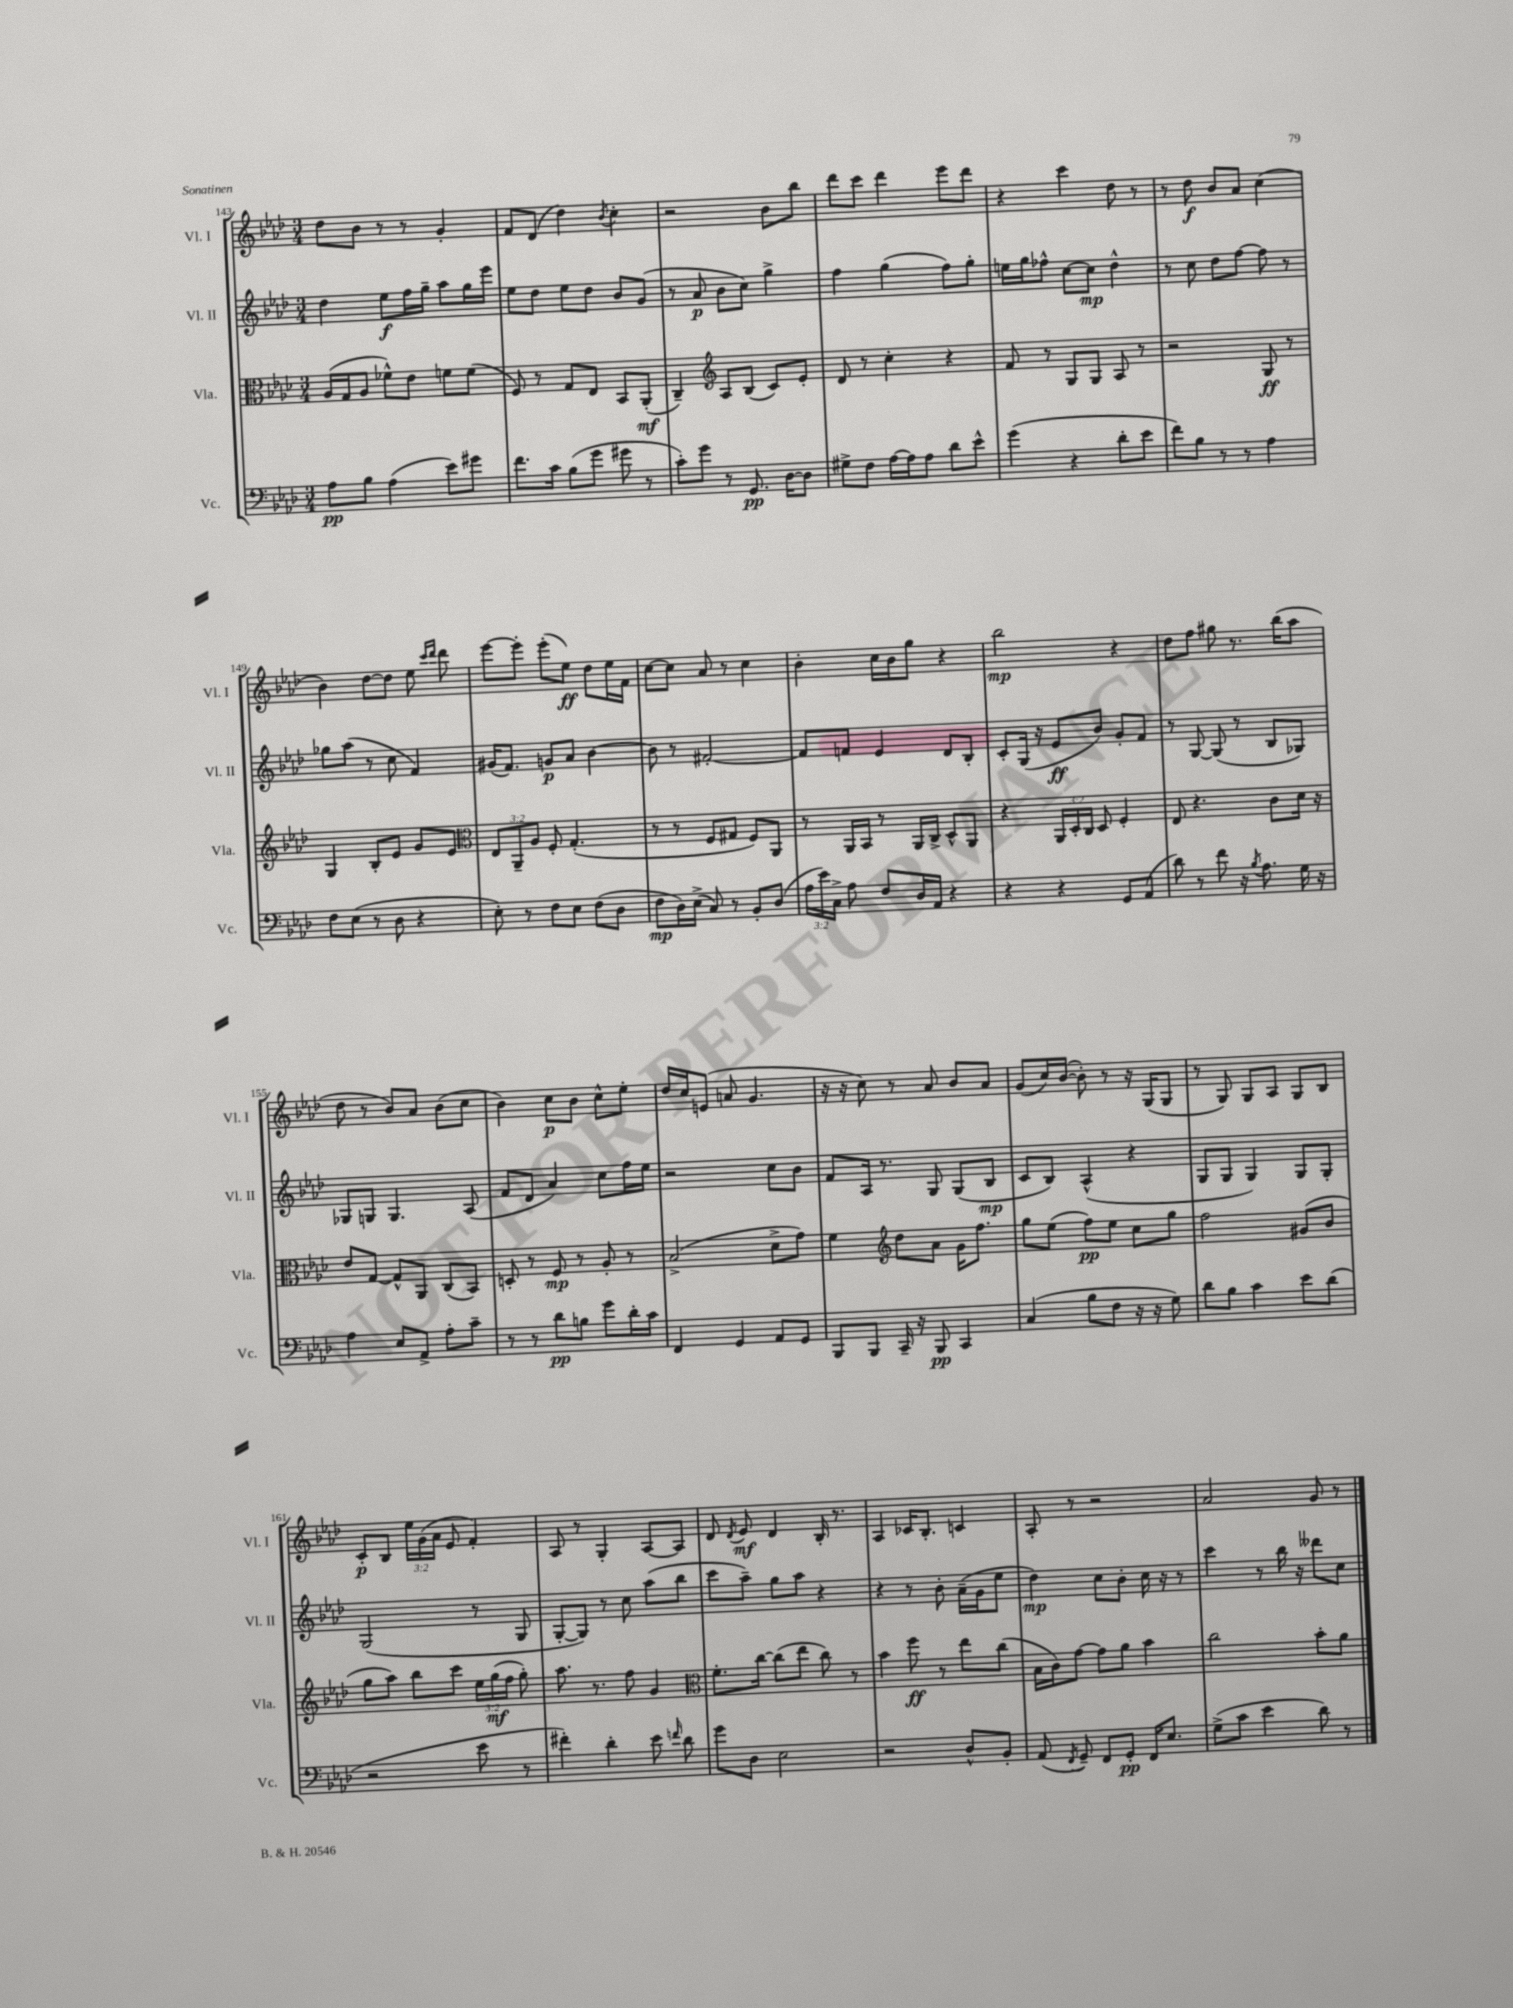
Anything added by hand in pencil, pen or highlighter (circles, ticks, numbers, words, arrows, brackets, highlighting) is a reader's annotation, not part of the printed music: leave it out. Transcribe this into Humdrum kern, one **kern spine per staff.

**kern	**dynam	**kern	**dynam	**kern	**dynam	**kern	**dynam
*part4	*part4	*part3	*part3	*part2	*part2	*part1	*part1
*staff4	*staff4	*staff3	*staff3	*staff2	*staff2	*staff1	*staff1
*I"Vc.	*	*I"Vla.	*	*I"Vl. II	*	*I"Vl. I	*
*I'Vc.	*	*I'Vla.	*	*I'Vl. II	*	*I'Vl. I	*
*clefF4	*	*clefC3	*	*clefG2	*	*clefG2	*
*k[b-e-a-d-]	*	*k[b-e-a-d-]	*	*k[b-e-a-d-]	*	*k[b-e-a-d-]	*
*M3/4	*	*M3/4	*	*M3/4	*	*M3/4	*
=143	=143	=143	=143	=143	=143	=143	=143
8A-\L	pp	(16A-/LL	.	4dd-\	.	8dd-\L	.
.	.	16G/J	.	.	.	.	.
8B-\J	.	8A-/J	.	.	.	8b-\J	.
(4A-\	.	8f-X^^\L)	.	8ee-\L	f	8r	.
.	.	8e-\J	.	16ff\L	.	8r	.
.	.	.	.	16gg~\JJ	.	.	.
8e-\L)	.	8fn\L	.	8aa-\L	.	4g'/	.
8g#X\J	.	(8f\J	.	16gg\L	.	.	.
.	.	.	.	16eee-\JJ	.	.	.
=144	=144	=144	=144	=144	=144	=144	=144
8.f\L	.	8F/)	.	8ee-\L	.	8f/L	.
.	.	8r	.	8dd-\J	.	(8d-/J	.
16c\Jk	.	.	.	.	.	.	.
(8B-\L	.	8G/L	.	8ee-\L	.	4dd-\)	.
8g\J	.	8E-/J	.	8dd-\J	.	.	.
.	.	.	.	.	.	8qb-/	.
8g#X\	.	8BB-/L	.	8b-/L	.	4cc'\	.
8r	.	(8AA-'/J	mf	(8g/J	.	.	.
=145	=145	=145	=145	=145	=145	=145	=145
8c'\L)	.	4C~/)	.	8r	.	2r	.
8g\J	.	.	.	8a-/	p	.	.
*	*	*clefG2	*	*	*	*	*
8r	.	8A-/L	.	8b-\L	.	.	.
8.GG/	pp	(8B-/J	.	8cc\J)	.	.	.
.	.	8c/L)	.	4gg^\	.	8b-\L	.
[16D-\KL	.	.	.	.	.	.	.
8D-\J]	.	8e-'/J	.	.	.	8bb-\J	.
=146	=146	=146	=146	=146	=146	=146	=146
8G#X^\L	.	8d-/	.	4ff\	.	8ddd-\L	.
8F\J	.	8r	.	.	.	8ccc\J	.
[16A-\LL	.	4cc'\	.	(4gg\	.	4ddd-\	.
16A-\J]	.	.	.	.	.	.	.
8A-\J	.	.	.	.	.	.	.
8d-\L	.	4r	.	8ff\L)	.	8eee-\L	.
8e-^^\J	.	.	.	8gg'\J	.	8ddd-\J	.
=147	=147	=147	=147	=147	=147	=147	=147
(4g\	.	8f/	.	16een\LL	.	4r	.
.	.	.	.	16gg\J	.	.	.
.	.	8r	.	8ff-X^^\J	.	.	.
4r	.	8G/L	.	[8cc\L	.	4ccc\	.
.	.	8G/J	.	8cc\J]	mp	.	.
8d-'\L	.	8A-/	.	4dd-^^\	.	8dd-\	.
8e-\J	.	8r	.	.	.	8r	.
=148	=148	=148	=148	=148	=148	=148	=148
8f\L)	.	2r	.	8r	.	8r	.
8B-\J	.	.	.	8cc\	.	8dd-\	f
8r	.	.	.	8dd-\L	.	8b-/L	.
8r	.	.	.	[8ff\J	.	8a-/J	.
4A-\	.	8G/	ff	8ff\]	.	(4cc\	.
.	.	8r	.	8r	.	.	.
!!LO:LB:g=z
=149	=149	=149	=149	=149	=149	=149	=149
8F\L	.	4G/	.	8gg-X\L	.	4b-\)	.
(8E-\J	.	.	.	(8aa-\J	.	.	.
8r	.	8B-'/L	.	8r	.	[8dd-\L	.
8D-\	.	8e-/J	.	8cc\	.	8dd-\J]	.
4r	.	8g/L	.	4f/)	.	8ee-\	.
.	.	.	.	.	.	16qqccc/LL	.
.	.	.	.	.	.	16qqddd-/JJ	.
.	.	8e-/J	.	.	.	8ddd-\	.
=150	=150	=150	=150	=150	=150	=150	=150
*	*	*clefC3	*	*	*	*	*
8E-'\)	.	12E-/L	.	(16g#X/KL	.	[8eee-\L	.
.	.	.	.	8.f/J)	.	.	.
.	.	12AA-~/	.	.	.	.	.
8r	.	.	.	.	.	8eee-'\J]	.
.	.	12A-/J	.	.	.	.	.
8F\L	.	8F'/	.	8gn/L	p	(8eee-'\L	.
8E-\J	.	(4.G'/	.	8a-/J	.	8ee-\J)	ff
(8F\L	.	.	.	[4b-\	.	8dd-\L	.
8D-\J	.	.	.	.	.	16ee-\L	.
.	.	.	.	.	.	16f\JJ	.
=151	=151	=151	=151	=151	=151	=151	=151
8F\L	mp	8r	.	8b-\]	.	[8cc\L	.
16D-\L)	.	8r	.	8r	.	8cc\J]	.
(16E-^\JJ	.	.	.	.	.	.	.
8C/)	.	8F/L	.	[2f#X'/	.	8a-/	.
8r	.	8G#X/J	.	.	.	8r	.
8BB-'/L	.	8F/L)	.	.	.	4cc\	.
(8D-/J	.	8AA-/J	.	.	.	.	.
=152	=152	=152	=152	=152	=152	=152	=152
24A-\LL	.	8r	.	8f#/L]	.	4b-'\	.
24e-\)	.	.	.	.	.	.	.
24C^\JJ	.	.	.	.	.	.	.
8A-\	.	16AA-/LL	.	8fn/J	.	.	.
.	.	16BB-/JJ	.	.	.	.	.
8F/L	.	8r	.	4e-/	.	16cc\LL	.
.	.	.	.	.	.	16b-\J	.
16D-/L	.	16AA-/LL	.	.	.	8gg\J	.
16AA-/JJ	.	16C^/JJ	.	.	.	.	.
4r	.	8D-^^/L	.	8d-/L	.	4r	.
.	.	8AA-/J	.	8B-'/J	.	.	.
=153	=153	=153	=153	=153	=153	=153	=153
4r	.	4r	.	8c'/L	.	2bb-\	mp
.	.	.	.	(16G/Jk	.	.	.
.	.	.	.	16r	.	.	.
4r	.	24AA-/LL	.	8e-/L	ff	.	.
.	.	24D-'/	.	.	.	.	.
.	.	24C/JJ	.	.	.	.	.
.	.	8D-/	.	8b-/J)	.	.	.
8GG/L	.	4F'/	.	8g'/L	.	4r	.
(8AA-/J	.	.	.	8f/J	.	.	.
=154	=154	=154	=154	=154	=154	=154	=154
8d-\)	.	8E-/	.	8r	.	8dd-\L	.
8r	.	4.r	.	[8G/	.	8ff\J	.
8f\	.	.	.	(8G/]	.	8gg#X\	.
16r	.	.	.	8r	.	8.r	.
8qB-/	.	.	.	.	.	.	.
8.A-\	.	.	.	.	.	.	.
.	.	8c\L	.	8B-/L	.	.	.
.	.	.	.	.	.	(16bb-\KL	.
16G\	.	16d-\Jk	.	8G-X/J)	.	8aa-\J	.
16r	.	16r	.	.	.	.	.
!!LO:LB:g=z
=155	=155	=155	=155	=155	=155	=155	=155
4A-\	.	8e-/L	.	8G-X/L	.	8dd-\	.
.	.	[8G/J	.	8Gn/J	.	8r	.
8E-/L	.	8G^^/L]	.	4.G/	.	8b-/L)	.
8AA-^/J	.	8AA-/J	.	.	.	8a-/J	.
8A-'\L	.	(8C/L	.	.	.	(8b-\L	.
8c~\J	.	8BB-/J)	.	(8A-/	.	8cc\J	.
=156	=156	=156	=156	=156	=156	=156	=156
8r	.	8Dn'/	.	8f/L	.	4b-\)	.
8r	.	8r	.	8d-/J	.	.	.
8d-\L	pp	8F/	mp	4a-/)	.	8cc\L	p
8Bn\J	.	8r	.	.	.	8b-\J	.
8g\L	.	8A-'/	.	8cc\L	.	8cc^^\L	.
16d-'\L	.	8r	.	16ff\L	.	8ee-'\J	.
16c\JJ	.	.	.	16ee-\JJ	.	.	.
=157	=157	=157	=157	=157	=157	=157	=157
4FF/	.	(2B-^/	.	2r	.	16dd-/LL	.
.	.	.	.	.	.	16cc/J	.
.	.	.	.	.	.	(8en/J	.
4GG/	.	.	.	.	.	8an/	.
.	.	.	.	.	.	4.g/	.
8AA-/L	.	8d-^\L	.	8cc\L	.	.	.
8GG/J	.	8g\J)	.	8b-\J	.	.	.
=158	=158	=158	=158	=158	=158	=158	=158
8BBB-/L	.	4f\	.	8f/L	.	16r	.
.	.	.	.	.	.	16r	.
8BBB-/J	.	.	.	16A-/Jk	.	8cc\)	.
.	.	.	.	8.r	.	.	.
*	*	*clefG2	*	*	*	*	*
16CC~/	.	8dd-\L	.	.	.	8r	.
16r	.	.	.	.	.	.	.
8BBB-/	pp	8a-\J	.	8G/	.	8a-/	.
4CC/	.	16g\KL	.	(8G/L	.	8b-/L	.
.	.	8.ff\J	.	.	.	.	.
.	.	.	.	8B-/J	mp	8a-/J	.
=159	=159	=159	=159	=159	=159	=159	=159
(4C/	.	8gg\L	.	8c/L	.	(8g/L	.
.	.	(8ee-\J	.	8B-/J)	.	16cc/L)	.
.	.	.	.	.	.	([16b-/JJ	.
8B-\L	.	8ff\L)	pp	(4A-^^/	.	8b-'\])	.
8F\J	.	8ee-\J	.	.	.	8r	.
16r	.	8cc\L	.	4r	.	16r	.
16r	.	.	.	.	.	(16G/KL	.
8G\)	.	8gg\J	.	.	.	8G/J	.
=160	=160	=160	=160	=160	=160	=160	=160
8d-\L	.	2ff\	.	8G/L	.	8r	.
8B-\J	.	.	.	8G/J	.	8G/)	.
4c\	.	.	.	4G/)	.	8G/L	.
.	.	.	.	.	.	8A-/J	.
8e-\L	.	(8g#X/L	.	8G/L	.	8G/L	.
(8d-\J	.	8b-/J	.	8G'/J	.	8B-/J	.
!!LO:LB:g=z
=161	=161	=161	=161	=161	=161	=161	=161
2r	.	8gg\L	.	(2G/	.	8c'/L	p
.	.	8aa-\J)	.	.	.	8B-/J	.
.	.	8bb-\L	.	.	.	24ee-\LL	.
.	.	.	.	.	.	(24g\	.
.	.	.	.	.	.	24a-\JJ	.
.	.	8ccc\J	.	.	.	8e-/	.
8e-\	.	24ee-\LL	.	8r	.	4f'/)	.
.	.	(24gg\	mf	.	.	.	.
.	.	24ff\JJ	.	.	.	.	.
8r	.	8gg'\)	.	8G/	.	.	.
=162	=162	=162	=162	=162	=162	=162	=162
4f#X'\)	.	8.aa-\	.	[8G'/L	.	8A-/	.
.	.	.	.	8G/J])	.	8r	.
.	.	8.r	.	.	.	.	.
4d-'\	.	.	.	8r	.	4G'/	.
.	.	8ff\	.	8cc\	.	.	.
8e-\	.	4g/	.	(8aa-\L	.	[8A-/L	.
16qqfn/	.	.	.	.	.	.	.
8d-\	.	.	.	8bb-\J	.	8A-/J]	.
=163	=163	=163	=163	=163	=163	=163	=163
*	*	*clefC3	*	*	*	*	*
8g\L	.	8.f'\L	.	8ccc\L	.	8d-/	.
.	.	.	.	.	.	8qd-/	.
8D-\J	.	.	.	8aa-~\J)	.	8e-/	mf
.	.	[16cc\Jk	.	.	.	.	.
2E-\	.	(8cc\L]	.	8gg\L	.	4d-/	.
.	.	8ee-\J	.	8aa-\J	.	.	.
.	.	8cc\)	.	4r	.	16B-'/	.
.	.	.	.	.	.	8.r	.
.	.	8r	.	.	.	.	.
=164	=164	=164	=164	=164	=164	=164	=164
2r	.	4b-\	.	4r	.	4A-/	.
.	.	8ff\	ff	8r	.	16c-X/KL	.
.	.	.	.	.	.	8.B-'/J	.
.	.	8r	.	8b-'\	.	.	.
8D-^^/L	.	8ee-\L	.	(16a-~\LL	.	4cn/	.
.	.	.	.	16g\J	.	.	.
8BB-'/J	.	(8cc\J	.	8ee-\J	.	.	.
=165	=165	=165	=165	=165	=165	=165	=165
(8AA-/	.	16B-\LL	.	4dd-\)	mp	8A-'/	.
.	.	16c\J)	.	.	.	.	.
8qFF/	.	.	.	.	.	.	.
8GG~/)	.	[8g\J	.	.	.	8r	.
8FF/L	.	8g\L]	.	8cc\L	.	2r	.
8GG'/J	pp	8a-\J	.	8b-'\J	.	.	.
16FF/KL	.	4b-\	.	16cc\	.	.	.
8.E-/J	.	.	.	16r	.	.	.
.	.	.	.	8r	.	.	.
=166	=166	=166	=166	=166	=166	=166	=166
(8G^\L	.	2cc\	.	4ccc\	.	2a-/	.
8c\J	.	.	.	.	.	.	.
4e-\	.	.	.	8r	.	.	.
.	.	.	.	16bb-\	.	.	.
.	.	.	.	16r	.	.	.
8d-\)	.	8b-'\L	.	8ddd--X\L	.	8g/	.
8r	.	8a-\J	.	8cc\J	.	8r	.
==	==	==	==	==	==	==	==
*-	*-	*-	*-	*-	*-	*-	*-
